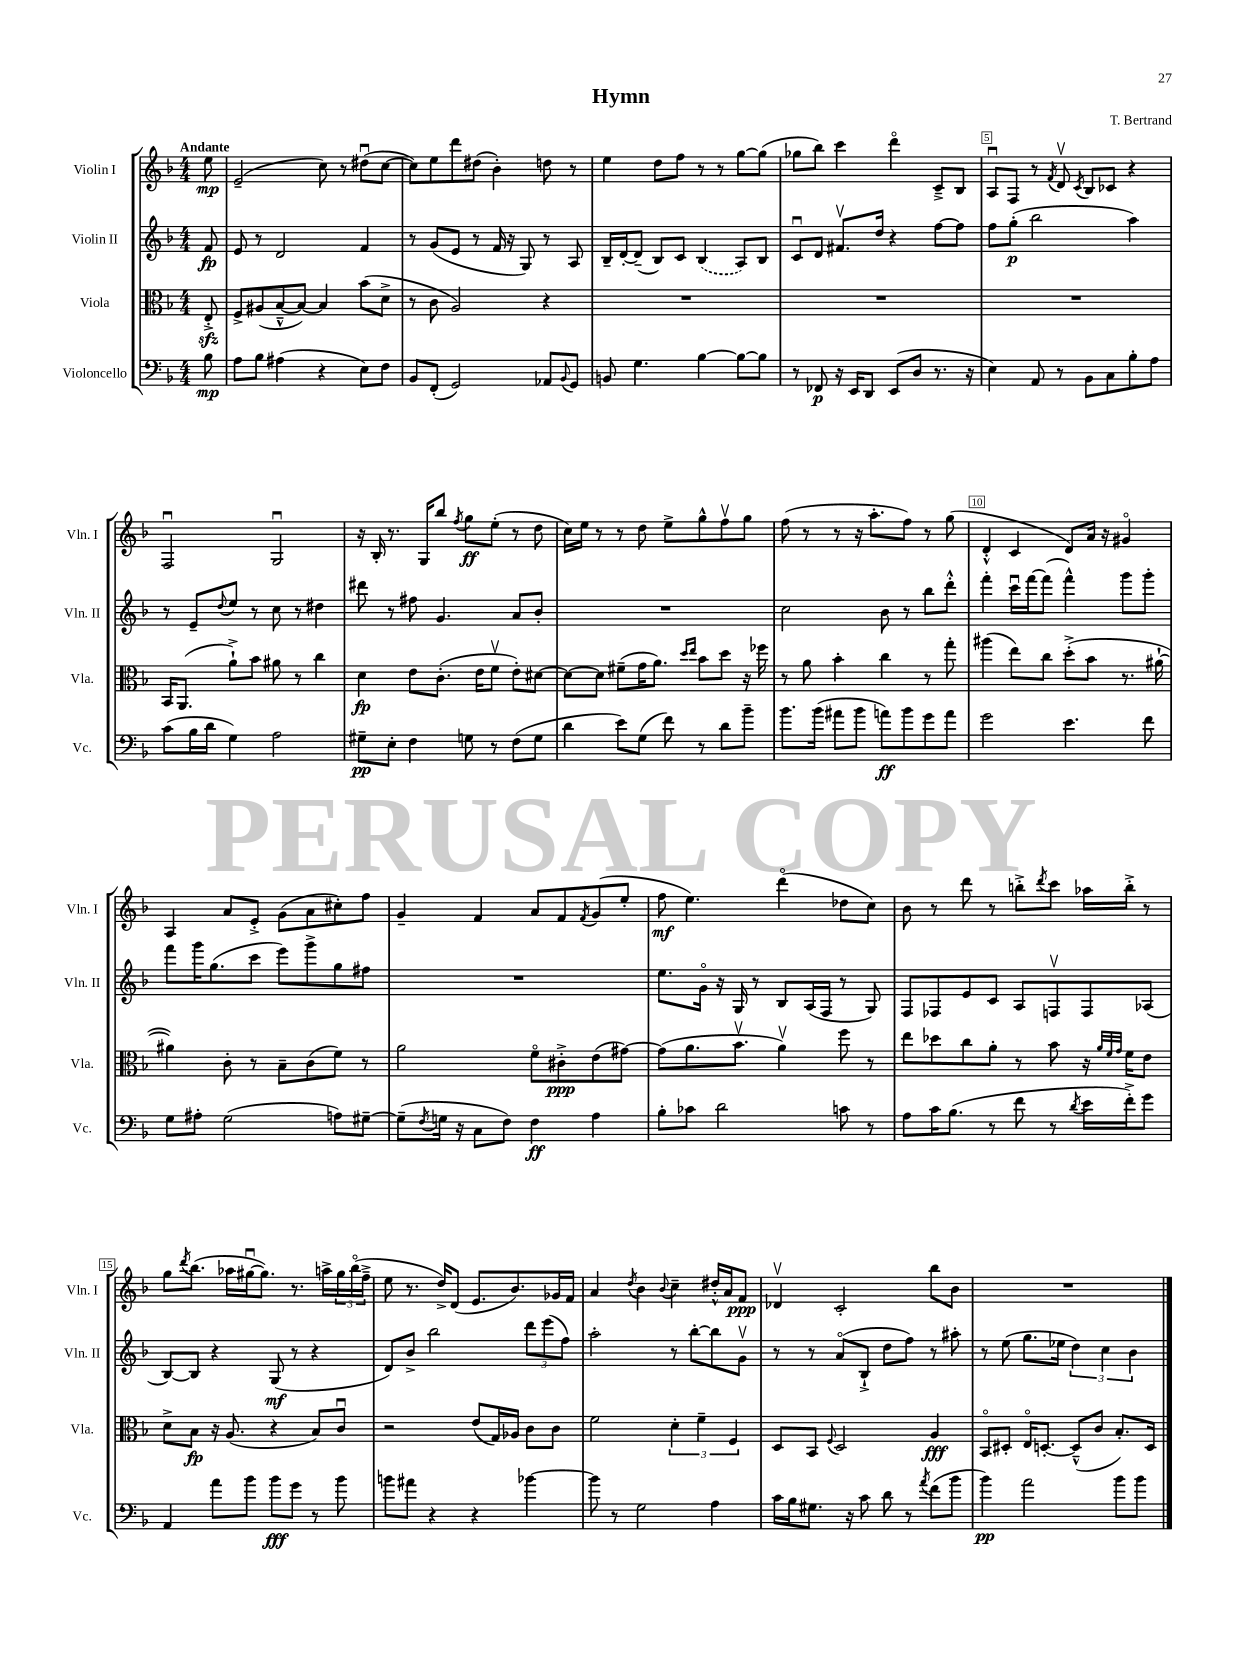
\header { title = "Hymn" composer = "T. Bertrand" }
<<
\new StaffGroup <<
\new Staff = "s0" \with { instrumentName = "Violin I" shortInstrumentName = "Vln. I" } {
    \clef treble \key f \major \numericTimeSignature \time 4/4 \partial 8 \tempo "Andante"
    e''8\mp |
    e'2--( c''8) r8 dis''8\downbow( c''8~ |
    c''8) e''8 d'''8 dis''8( bes'4-.) d''8 r8 |
    e''4 d''8 f''8 r8 r8 g''8~ g''8( |
    ges''8 bes''8) c'''4 d'''4\flageolet c'8---> bes8 |
    a8\downbow f8 r8 \acciaccatura { f'8 } d'8\upbow \acciaccatura { c'8 } bes8 ces'8 r4 |
    f2\downbow g2\downbow |
    r16 bes16-. r8. g16 bes''8 \acciaccatura { f''8 } g''8\ff e''8-.( r8 d''8 |
    c''16) e''16 r8 r8 d''8 e''8-> g''8-^ f''8\upbow g''8 |
    f''8( r8 r8 r16 a''8.-. f''8) r8 g''8( |
    d'4-.-^ c'4 d'8) a'16 r16 gis'4\flageolet |
    a4 a'8 e'8-.-> g'8( a'8 cis''8-.) f''8 |
    g'4-- f'4 a'8 f'8 \acciaccatura { f'8 } g'8( e''8-. |
    f''8\mf e''4.) d'''4\flageolet( des''8 c''8) |
    bes'8 r8 d'''8 r8 b''8-.-> \acciaccatura { d'''8 } c'''8 aes''16 b''16-.-> r8 |
    g''8 \acciaccatura { d'''8 } bes''8.( aes''16 gis''16~\downbow gis''8.) r8. a''16-> \tuplet 3/2 { gis''16 bes''16\flageolet( f''16---> } |
    e''8 r8. d''16->) d'8( e'8. bes'8.) ges'16 f'16 |
    a'4 \acciaccatura { d''8 } bes'4 \appoggiatura { bes'8 } c''4-- dis''16-.-^ a'16 f'8\ppp |
    des'4\upbow c'2-. bes''8 bes'8 |
    R1 \bar "|." |
}
\new Staff = "s1" \with { instrumentName = "Violin II" shortInstrumentName = "Vln. II" } {
    \clef treble \key f \major \numericTimeSignature \time 4/4 \partial 8
    f'8\fp |
    e'8 r8 d'2 f'4 |
    r8 g'8( e'8 r8 f'16 r16 g8) r8 a8 |
    bes16-- d'16~-. d'8--( bes8) c'8 \once \slurDashed bes4( a8) bes8 |
    c'8\downbow d'8 fis'8.\upbow d''16 r4 f''8~ f''8 |
    f''8 g''8-.\p( bes''2 a''4) |
    r8 e'8-- \appoggiatura { d''8 } e''8 r8 c''8 r8 dis''4 |
    dis'''8 r8 fis''8 g'4. a'8 bes'8-. |
    R1 |
    c''2 bes'8 r8 bes''8 d'''8-.-^ |
    f'''4-. c'''16\downbow f'''16~ f'''8( f'''4-^) g'''8 g'''8-. |
    f'''8 g'''16 g''8.( c'''8 e'''8) g'''8-> g''8 fis''8 |
    R1 |
    e''8. g'16\flageolet r16 g16 r8 bes8 a16( f16 r8 g8) |
    f8 fes8 e'8 c'8 a8 f8\upbow f8 aes8( |
    bes8~) bes8 r4 g8\mf( r8 r4 |
    d'8) bes'8-> bes''2 \tuplet 3/2 { d'''8 e'''8( f''8) } |
    a''2-. r8 bes''8~-. bes''8 g'8\upbow |
    r8 r8 a'8\flageolet( bes8-!-> d''8 f''8) r8 ais''8-. |
    r8 e''8( g''8. ees''16 \tuplet 3/2 { d''4) c''4 bes'4 } \bar "|." |
}
\new Staff = "s2" \with { instrumentName = "Viola" shortInstrumentName = "Vla." } {
    \clef alto \key f \major \numericTimeSignature \time 4/4 \partial 8
    e8-.->\sfz |
    f8-> ais8( bes8~---^ bes8~) bes4 bes'8( d'8-> |
    r8 c'8 a2) r4 |
    R1 |
    R1 |
    R1 |
    bes,16 a,8.( a'8-!->) bes'8 ais'8 r8 c''4 |
    d'4\fp e'8 c'8.-.( e'16 f'8\upbow e'8-.) dis'8~ |
    dis'8~ dis'8 fis'8--( g'16 a'8.) \grace { d''16 e''16 } bes'8 d''8 r16 fes''16 |
    r8 a'8 bes'4-. c''4 r8 g''8-. |
    ais''4( e''8) c''8 d''8-.->( bes'8 r8. ais'16~-! |
    ais'4) c'8-. r8 bes8-- c'8( f'8) r8 |
    a'2 f'8\flageolet cis'8-.->\ppp e'8( gis'8~) |
    gis'8( a'8. bes'8.\upbow a'4\upbow) f''8 r8 |
    e''8 des''8 c''8 a'8-. r8 bes'8 r16 \grace { a'32 f'32 g'32 } f'16 e'8 |
    d'8-> bes8\fp r16 a8.( r4 bes8) c'8\downbow |
    r2 e'8( g16) aes16 c'8 c'8 |
    f'2 \tuplet 3/2 { d'4-. f'4-- f4 } |
    d8 bes,8 \appoggiatura { f8 } d2 a4\fff |
    bes,8\flageolet dis8-. e16\flageolet d8.~-. d8---^( c'8 bes8.-.) d16 \bar "|." |
}
\new Staff = "s3" \with { instrumentName = "Violoncello" shortInstrumentName = "Vc." } {
    \clef bass \key f \major \numericTimeSignature \time 4/4 \partial 8
    bes8\mp |
    a8 bes8 ais4( r4 e8) f8 |
    bes,8 f,8-.( g,2) aes,8 \appoggiatura { bes,8 } g,8 |
    b,8 g4. bes4~ bes8~ bes8 |
    r8 fes,8\p r16 e,16 d,8 e,8( d8 r8. r16 |
    e4) a,8 r8 bes,8 c8 bes8-. a8 |
    c'8( bes16 d'16 g4) a2 |
    gis8--\pp e8-. f4 g8 r8 f8( g8 |
    d'4 e'8) g8( f'8) r8 d'8 bes'8-- |
    bes'8. bes'16( ais'8 bes'8 a'8\ff) bes'8 g'8 a'8 |
    g'2 e'4. f'8 |
    g8 ais8-. g2( a8) gis8~-- |
    gis8--( \acciaccatura { f8 } g16 r16 c8 f8) f4\ff a4 |
    bes8-. ces'8 d'2 c'8 r8 |
    a8 c'16 bes8.( r8 f'8 r8 \acciaccatura { d'8 } e'16 f'16-.->) g'8 |
    a,4 a'8 bes'8 bes'8\fff g'8 r8 bes'8 |
    b'8 ais'8 r4 r4 bes'4~ |
    bes'8 r8 g2 a4 |
    c'16 bes16 gis8. r16 c'8 d'8 r8 \acciaccatura { a'8 } f'8( bes'8 |
    bes'4\pp) a'2 bes'8 bes'8 \bar "|." |
}
>>
>>
\layout { \context { \Score \override BarNumber.break-visibility = ##(#f #t #t) barNumberVisibility = #(every-nth-bar-number-visible 5) \override BarNumber.stencil = #(make-stencil-boxer 0.1 0.3 ly:text-interface::print) } }
